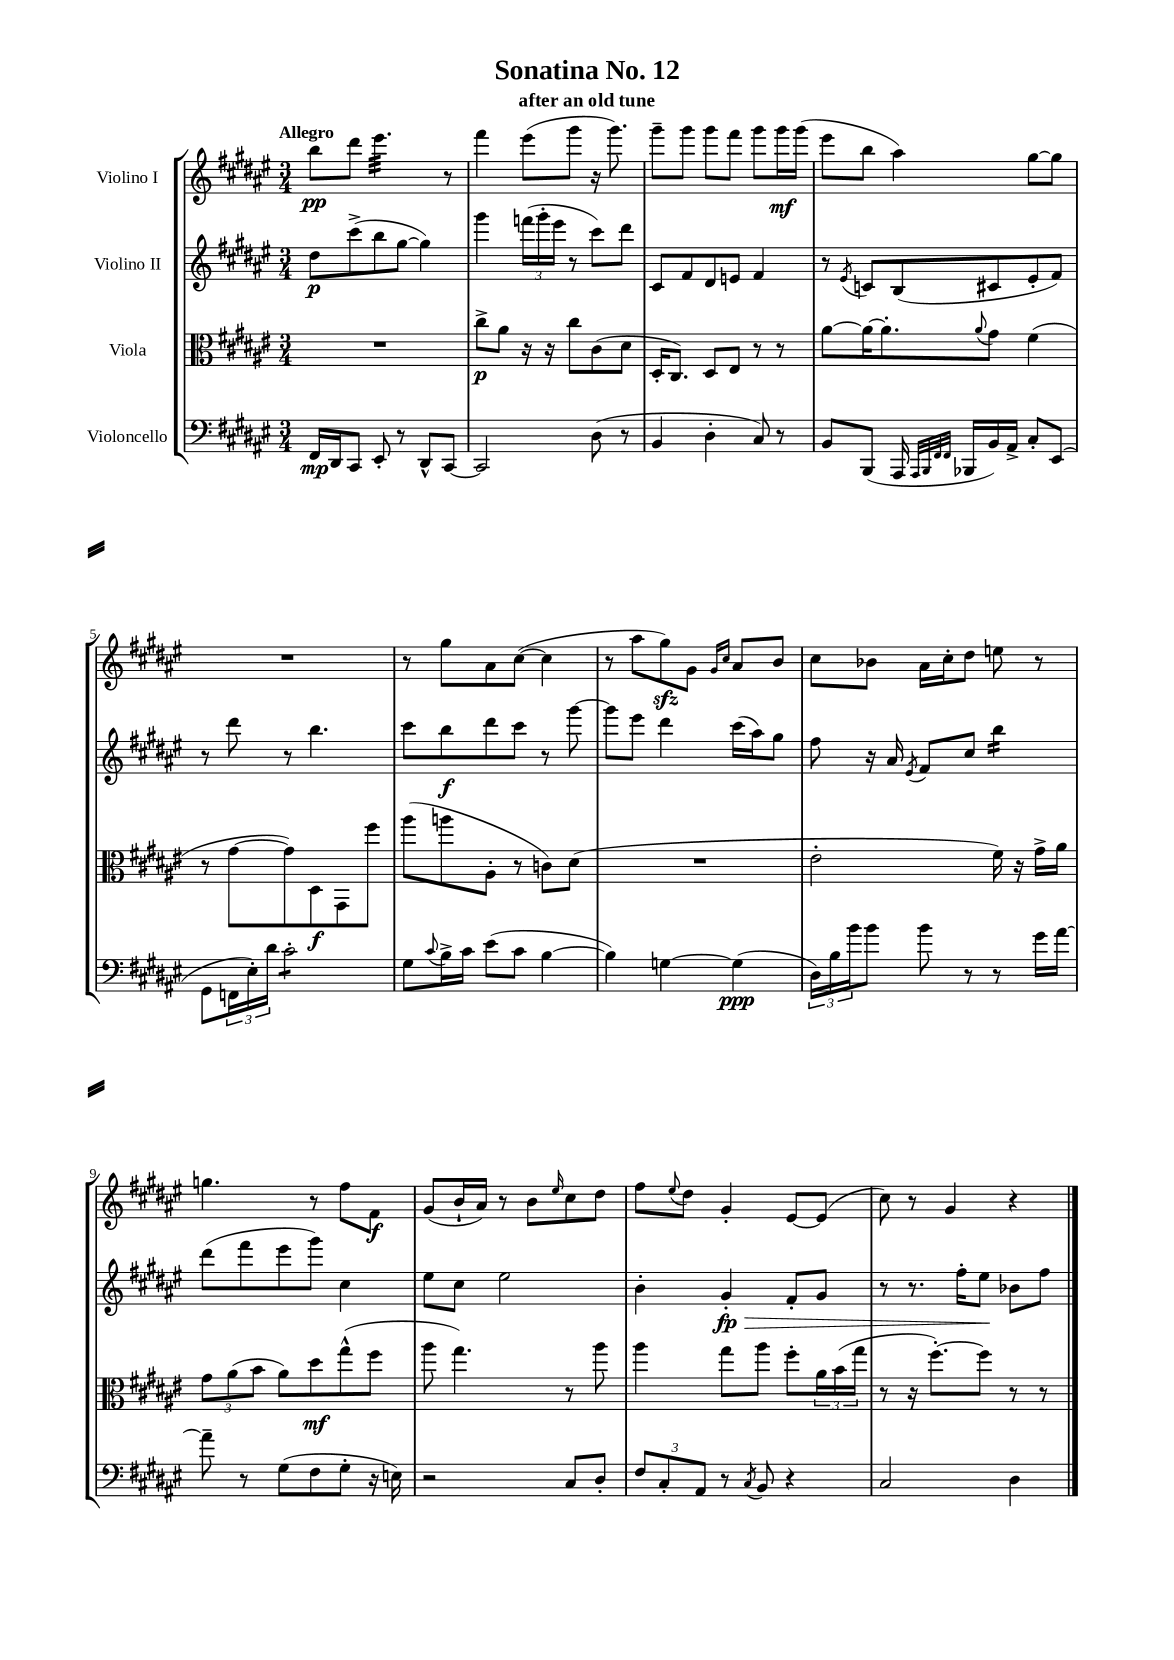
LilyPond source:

\header { title = "Sonatina No. 12" subtitle = "after an old tune" }
<<
\new StaffGroup <<
\new Staff = "s0" \with { instrumentName = "Violino I" } {
    \clef treble \key fis \major \numericTimeSignature \time 3/4 \tempo "Allegro"
    b''8\pp dis'''8 eis'''4.:32 r8 |
    fis'''4 eis'''8( gis'''8 r16 gis'''8.) |
    gis'''8-- gis'''8 gis'''8 fis'''8 gis'''8 gis'''16\mf gis'''16( |
    eis'''8 b''8 ais''4) gis''8~ gis''8 |
    R2. |
    r8 gis''8 ais'8 cis''8~( cis''4 |
    r8 ais''8 gis''8\sfz) gis'8 \grace { gis'16 cis''16 } ais'8 b'8 |
    cis''8 bes'8 ais'16 cis''16-. dis''8 e''8 r8 |
    g''4. r8 fis''8 fis'8\f |
    gis'8( b'16-! ais'16) r8 b'8 \grace { eis''16 } cis''8 dis''8 |
    fis''8 \appoggiatura { eis''8 } dis''8 gis'4-. eis'8~ eis'8( |
    cis''8) r8 gis'4 r4 \bar "|." |
}
\new Staff = "s1" \with { instrumentName = "Violino II" } {
    \clef treble \key fis \major \numericTimeSignature \time 3/4
    dis''8\p cis'''8->( b''8 gis''8~ gis''4) |
    gis'''4 \tuplet 3/2 { f'''16( gis'''16-. eis'''16 } r8 cis'''8) dis'''8 |
    cis'8 fis'8 dis'8 e'8 fis'4 |
    r8 \acciaccatura { eis'8 } c'8 b8( cis'8 eis'8-. fis'8) |
    r8 dis'''8 r8 b''4. |
    cis'''8 b''8\f dis'''8 cis'''8 r8 gis'''8~ |
    gis'''8 eis'''8 dis'''4 cis'''16( ais''16) gis''8 |
    fis''8 r16 ais'16 \acciaccatura { eis'8 } fis'8 cis''8 b''4:16 |
    dis'''8( fis'''8 eis'''8 gis'''8) cis''4 |
    eis''8 cis''8 eis''2 |
    b'4-. gis'4-.\fp\> fis'8-. gis'8 |
    r8 r8. fis''16-. eis''8\! bes'8 fis''8 \bar "|." |
}
\new Staff = "s2" \with { instrumentName = "Viola" } {
    \clef alto \key fis \major \numericTimeSignature \time 3/4
    R2. |
    cis''8->\p ais'8 r16 r16 cis''8 cis'8( dis'8 |
    dis16-. cis8.) dis8 eis8 r8 r8 |
    ais'8~ ais'16~ ais'8.-. \appoggiatura { ais'8 } gis'8 fis'4( |
    r8 gis'8~ gis'8) dis8\f gis,8 fis''8 |
    ais''8( a''8 ais8-. r8 c'8) dis'8( |
    R2. |
    eis'2-. fis'16) r16 gis'16-> ais'16 |
    \tuplet 3/2 { gis'8 ais'8( b'8 } ais'8) dis''8\mf gis''8-^( fis''8 |
    ais''8 gis''4.) r8 ais''8 |
    ais''4 gis''8 ais''8 fis''8-. \tuplet 3/2 { ais'16 b'16( gis''16 } |
    r8 r16 fis''8.~-.) fis''8 r8 r8 \bar "|." |
}
\new Staff = "s3" \with { instrumentName = "Violoncello" } {
    \clef bass \key fis \major \numericTimeSignature \time 3/4
    fis,16\mp dis,16 cis,8 eis,8-. r8 dis,8-^ cis,8~ |
    cis,2 dis8( r8 |
    b,4 dis4-. cis8) r8 |
    b,8 b,,8( ais,,16 \grace { ais,,32 b,,32 fis,32 fis,32 } bes,,16 b,16) ais,16-> cis8-. eis,8( |
    gis,8 \tuplet 3/2 { f,16 eis16-.) dis'16 } cis'2:8-. |
    gis8 \appoggiatura { cis'8 } b16-> cis'16 eis'8( cis'8 b4~ |
    b4) g4~ g4\ppp( |
    \tuplet 3/2 { dis16) b16 b'16 } b'8 b'8 r8 r8 gis'16 ais'16~ |
    ais'8-- r8 gis8( fis8 gis8-. r16 e16) |
    r2 cis8 dis8-. |
    \tuplet 3/2 { fis8 cis8-. ais,8 } r8 \acciaccatura { cis8 } b,8 r4 |
    cis2 dis4 \bar "|." |
}
>>
>>
